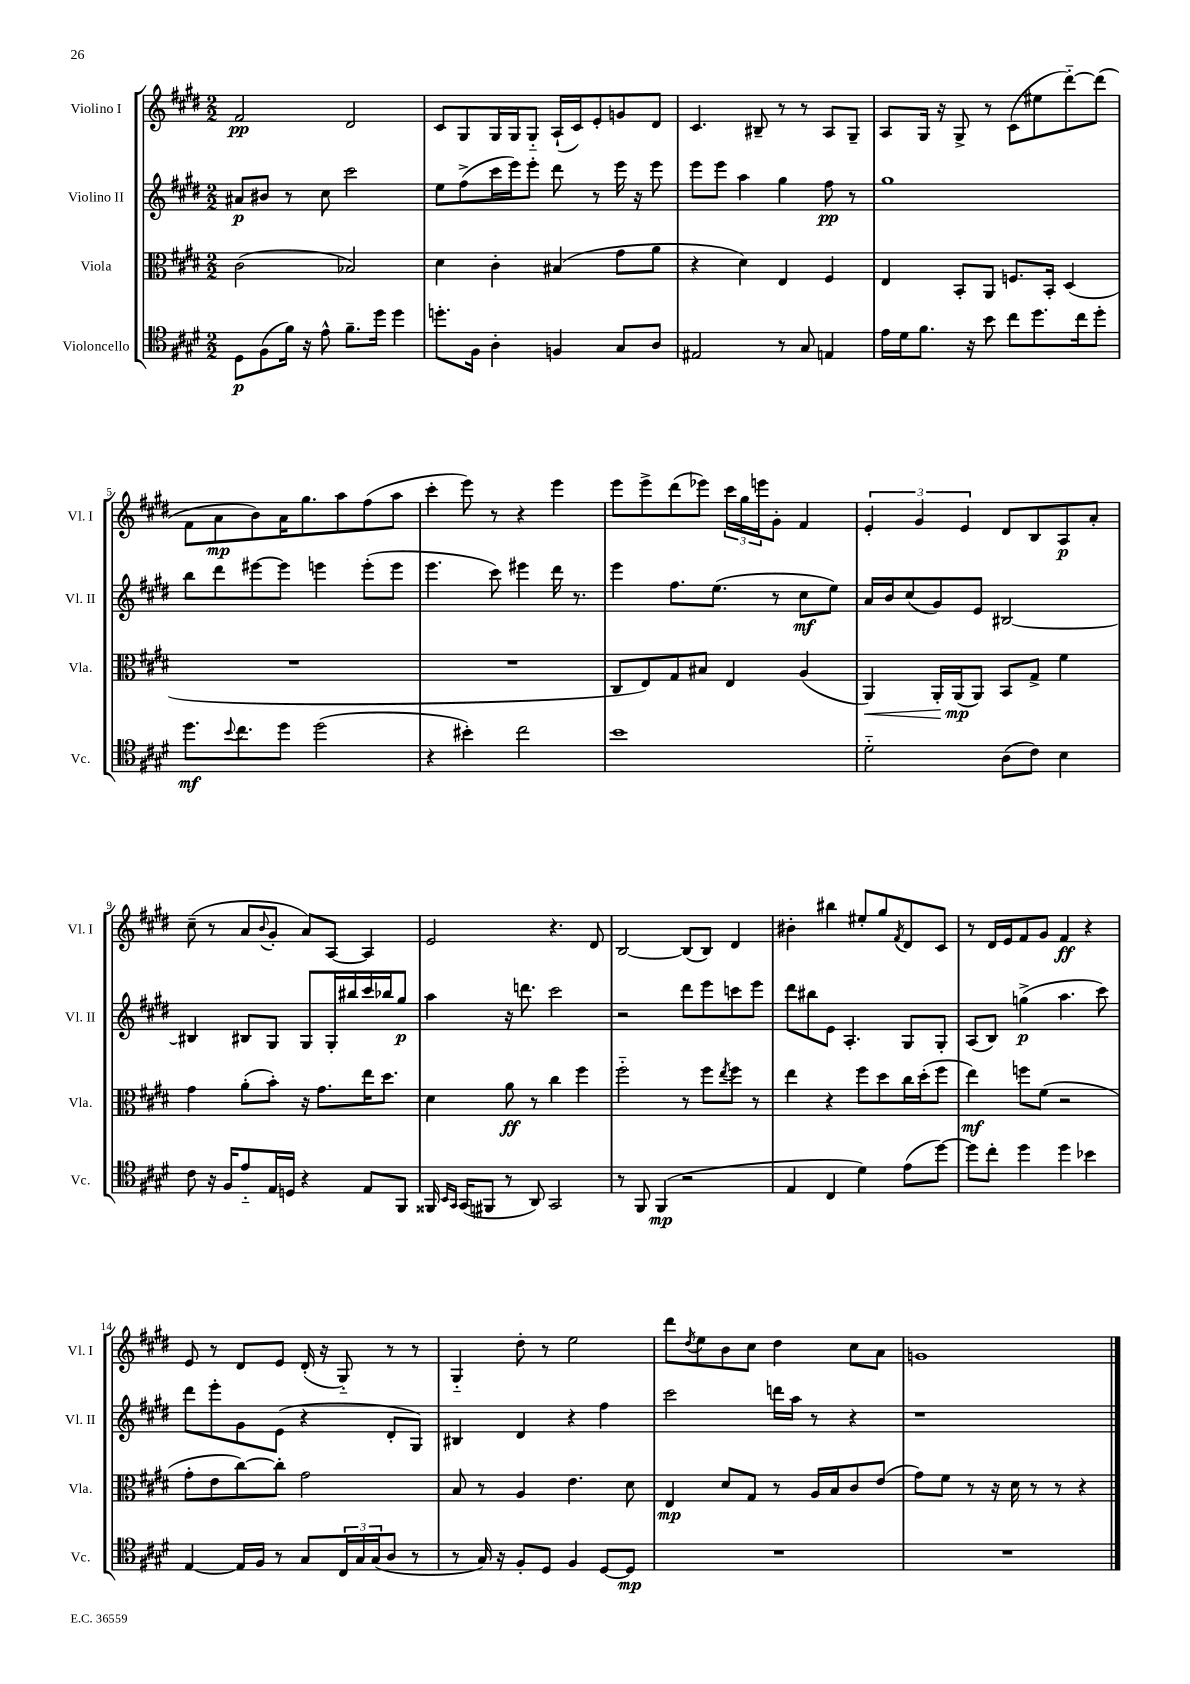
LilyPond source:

<<
\new StaffGroup <<
\new Staff = "s0" \with { instrumentName = "Violino I" shortInstrumentName = "Vl. I" } {
    \clef treble \key e \major \numericTimeSignature \time 2/2
    fis'2\pp dis'2 |
    cis'8 gis8 gis16 gis16 gis8-_ a16-!( cis'16) e'8-. g'8 dis'8 |
    cis'4. bis8-- r8 r8 a8 gis8-- |
    a8 gis16 r16 gis8-> r8 cis'8( eis''8 dis'''8~-_) dis'''8( |
    fis'8 a'8\mp b'8) a'16 gis''8. a''8 fis''8( a''8 |
    cis'''4-. e'''8) r8 r4 e'''4 |
    e'''8 e'''8-> dis'''8( ees'''8) \tuplet 3/2 { cis'''16 gis''16 e'''16 } gis'8-. fis'4 |
    \tuplet 3/2 { e'4-. gis'4 e'4 } dis'8 b8 a8\p a'8-. |
    cis''8--( r8 a'8 \appoggiatura { b'8 } gis'8-. a'8) a8~ a4 |
    e'2 r4. dis'8 |
    b2~ b8( b8) dis'4 |
    bis'4-. bis''4 eis''8-. gis''8 \acciaccatura { fis'8 } dis'8 cis'8 |
    r8 dis'16 e'16 fis'8 gis'8 fis'4\ff r4 |
    e'8 r8 dis'8 e'8 dis'16-.( r16 gis8-_) r8 r8 |
    gis4-_ dis''8-. r8 e''2 |
    dis'''8 \acciaccatura { dis''8 } e''8 b'8 cis''8 dis''4 cis''8 a'8 |
    g'1 \bar "|." |
}
\new Staff = "s1" \with { instrumentName = "Violino II" shortInstrumentName = "Vl. II" } {
    \clef treble \key e \major \numericTimeSignature \time 2/2
    ais'8\p bis'8 r8 cis''8 cis'''2 |
    e''8 fis''8->( cis'''16 e'''16) e'''8-. dis'''8 r8 e'''16 r16 e'''8 |
    e'''8 e'''8 a''4 gis''4 fis''8\pp r8 |
    gis''1 |
    b''8 dis'''8 eis'''8~ eis'''8 e'''4 e'''8-.( e'''8 |
    e'''4. cis'''8) eis'''4 dis'''16 r8. |
    e'''4 fis''8. e''8.( r8 cis''8\mf e''8) |
    a'16 b'16 cis''8( gis'8) e'8 bis2~ |
    bis4 bis8 gis8 gis8 gis16-. bis''16 cis'''16 bes''16 gis''8\p |
    a''4 r16 d'''8. cis'''2 |
    r2 dis'''8 e'''8 c'''8 e'''8 |
    dis'''8 bis''8 e'8 a4.-. gis8 gis8-. |
    a8( b8) g''4->\p( a''4. cis'''8) |
    dis'''8 e'''8-. gis'8 e'8( r4 dis'8-. gis8) |
    bis4 dis'4 r4 fis''4 |
    cis'''2 d'''16 a''16 r8 r4 |
    r1 \bar "|." |
}
\new Staff = "s2" \with { instrumentName = "Viola" shortInstrumentName = "Vla." } {
    \clef alto \key e \major \numericTimeSignature \time 2/2
    cis'2( bes2) |
    dis'4 cis'4-. bis4( gis'8 a'8 |
    r4 dis'4) e4 fis4 |
    e4 b,8-. a,8 f8. b,16-. dis4( |
    R1 |
    R1 |
    cis8 e8) gis8 bis8 e4 a4( |
    a,4\<) a,16-. a,16\mp\!( a,8) b,8 gis8-> fis'4 |
    gis'4 a'8-.( b'8-.) r16 gis'8. e''16 dis''8. |
    dis'4 a'8\ff r8 cis''4 fis''4 |
    fis''2-_ r8 fis''8 \acciaccatura { e''8 } fis''8 r8 |
    e''4 r4 fis''8 dis''8 cis''16 dis''16-.( fis''8 |
    e''4\mf) f''8 fis'8( r2 |
    gis'8-. e'8 cis''8~) cis''8-. gis'2 |
    b8 r8 a4 e'4. dis'8 |
    e4\mp dis'8 gis8 r8 a16 b16 cis'8 e'8( |
    gis'8) fis'8 r8 r16 dis'16 r8 r8 r4 \bar "|." |
}
\new Staff = "s3" \with { instrumentName = "Violoncello" shortInstrumentName = "Vc." } {
    \clef tenor \key e \major \numericTimeSignature \time 2/2
    dis8\p fis8( fis'16) r16 e'8-^ fis'8.-- dis''16 dis''4 |
    d''8.-. fis16 a4-. f4 gis8 a8 |
    eis2 r8 gis8 e4 |
    e'16 dis'16 fis'8. r16 b'8 cis''8 dis''8. cis''16 dis''8-. |
    dis''8.\mf \appoggiatura { b'8 } cis''8. dis''8 dis''2( |
    r4 bis'4-.) cis''2 |
    b'1 |
    dis'2-_ a8( cis'8) b4 |
    cis'8 r16 fis16 e'8-_ e16 d16 r4 e8 fis,8 |
    fisis,16 \grace { b,16 gis,16 } gis,16( fis,8 r8 a,8) gis,2 |
    r8 fis,8 fis,4\mp( r2 |
    e4 cis4 dis'4) e'8( dis''8~) |
    dis''8 cis''8-. dis''4 dis''4 bes'4 |
    e4~ e16 fis16 r8 gis8 \tuplet 3/2 { cis16 gis16 gis16( } a8 r8 |
    r8 gis16) r16 fis8-. dis8 fis4 dis8~ dis8\mp |
    R1 |
    R1 \bar "|." |
}
>>
>>
